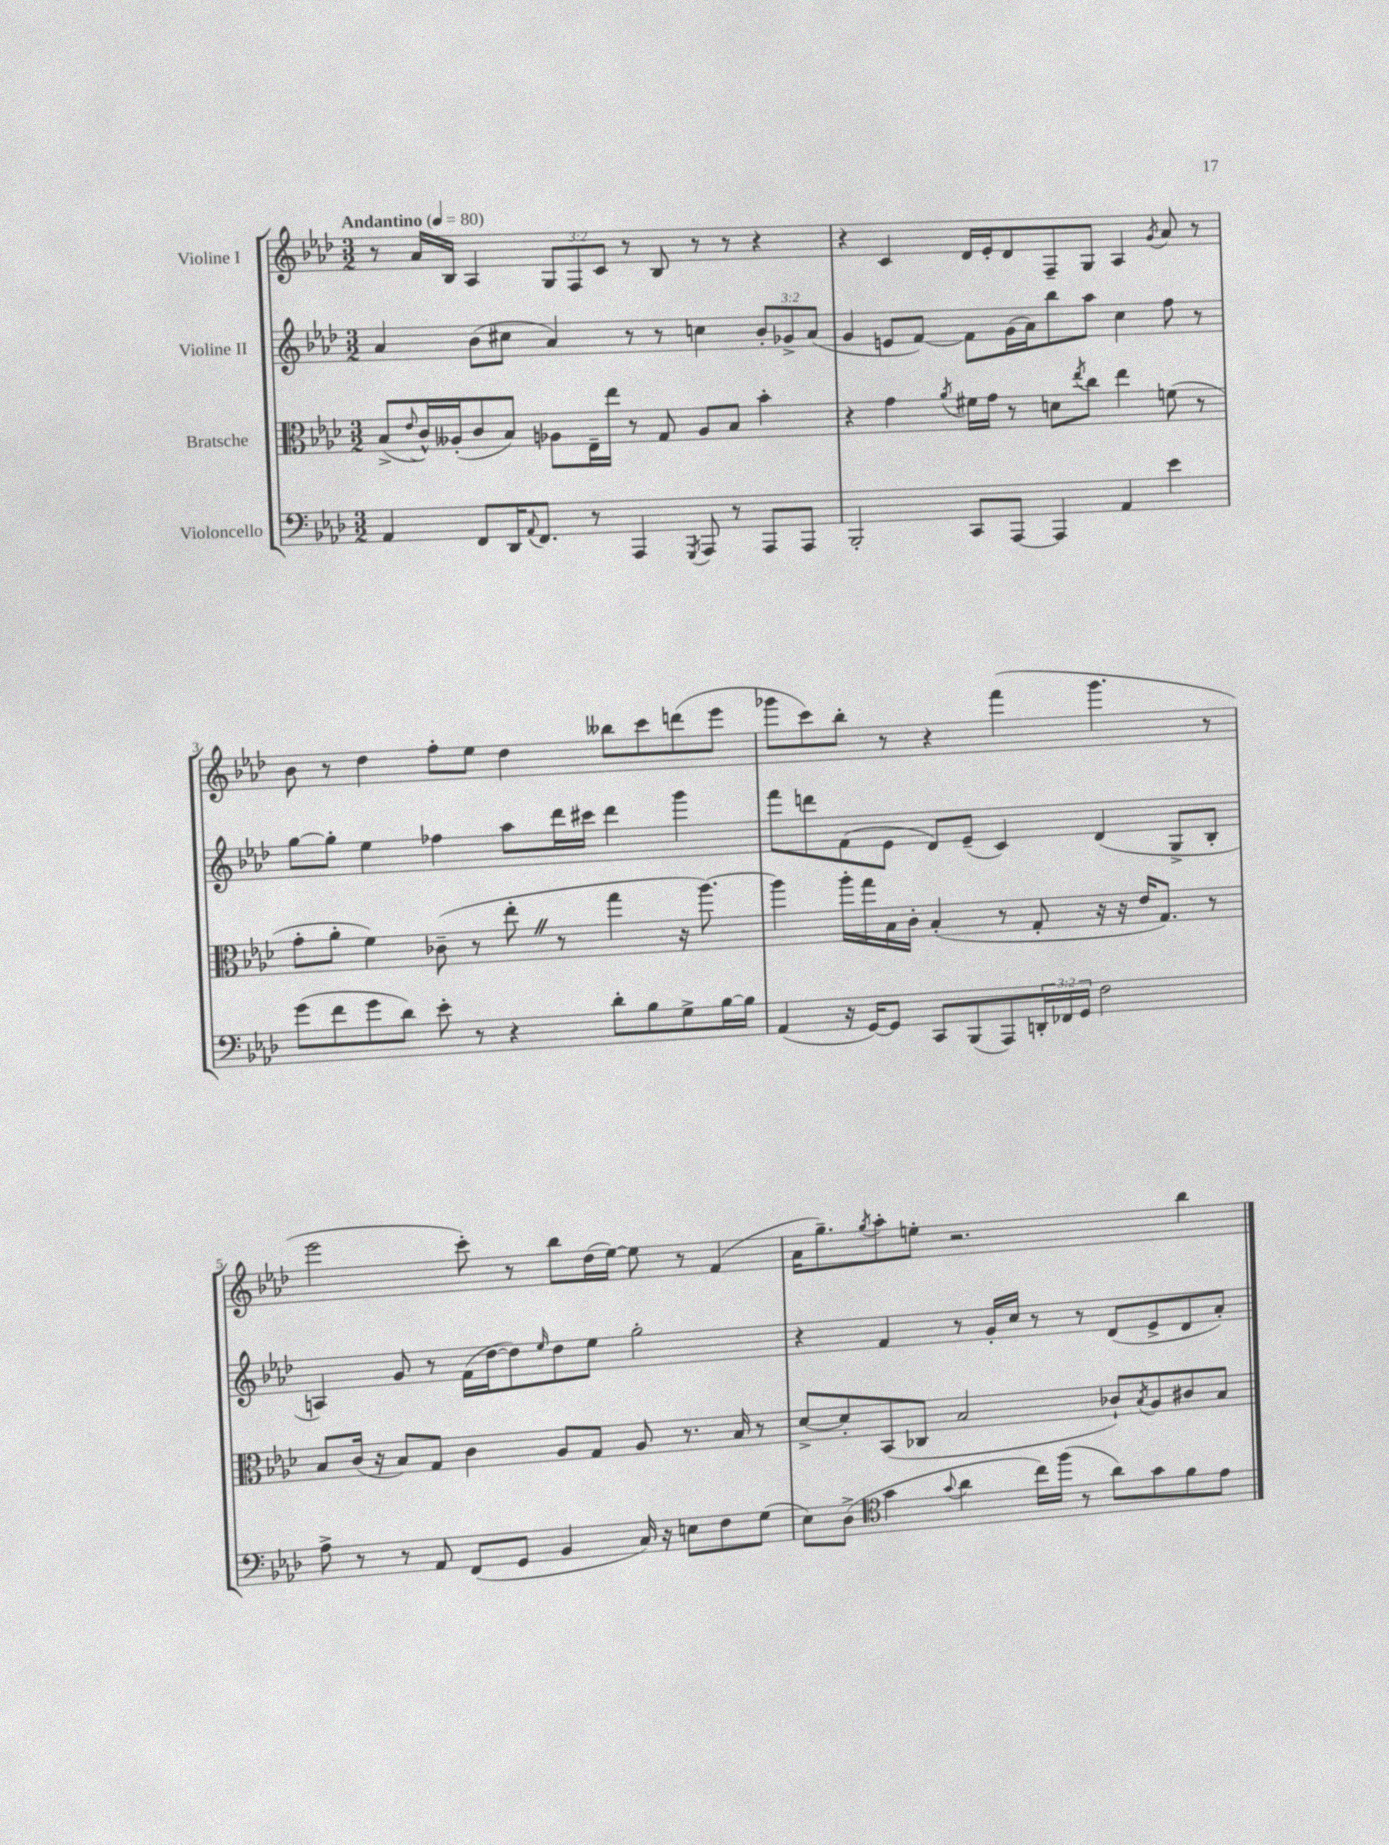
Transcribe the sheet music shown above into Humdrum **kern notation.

**kern	**kern	**kern	**kern
*staff4	*staff3	*staff2	*staff1
*clefF4	*clefC3	*clefG2	*clefG2
*k[b-e-a-d-]	*k[b-e-a-d-]	*k[b-e-a-d-]	*k[b-e-a-d-]
*M3/2	*M3/2	*M3/2	*M3/2
*MM80	*MM80	*MM80	*MM80
4AA-/	(8B-^/L	4a-/	8r
.	8qqe-/	.	.
.	16c^^/L)	.	16a-/LL
.	(16A--'/J	.	16B-/JJ
8FF/L	8c/	(8b-\L	4A-/
16DD-/K	8B-/J)	8cc#\J	.
8qqAA-/	.	.	.
8.FF/J	.	.	.
.	8A-\L	4a-/)	12G/L
.	.	.	12F/
8r	16E-~\L	.	.
.	.	.	12c/J
.	16ee-\JJ	.	.
4AAA-/	8r	8r	8r
.	8G/	8r	8B-/
8qGGG/	.	.	.
8AAA-/	8A-/L	4cc\	8r
8r	8B-/J	.	8r
8AAA-/L	4b-'\	12b-'/L	4r
.	.	12g-^/	.
8AAA-/J	.	.	.
.	.	(12a-/J	.
=	=	=	=
2BBB-'/	4r	4g/	4r
.	4g\	8e/L	4c/
.	.	[8f/J)	.
.	8qa-/	.	.
8CC/L	16f#\LL	8f\]L	16d-/LL
.	16g\JJ	.	16e-'/J
[8AAA-/J	8r	(16g\L	8d-/
.	.	16a-\J)	.
4AAA-/]	8d\L	8bb-\	8F~/
.	8qee-/	.	.
.	8cc\J	8aa-\J	8G/J
4AA-/	4ee-\	4cc\	4A-/
.	.	.	8qg/
4e-\	(8f\	8ff\	8a-/
.	8r	8r	8r
=	=	=	=
(8g\L	8g'\L	[8gg\L	8b-\
8f\	8a-'\J	8gg'\]J	8r
8g\	4f\)	4ee-\	4dd-\
8d-\J)	.	.	.
8e-'\	(8c-~\	4ff-\	8ff'\L
8r	8r	.	8ee-\J
4r	8ee-'\	8aa-\L	4dd-\
.	8r	16ddd-\L	.
.	.	16ccc#\JJ	.
8d-'\L	4gg\	4ddd-\	8bb--\L
8B-\	.	.	8ccc\
8G^\	16r	4ggg\	(8ddd\
.	[8.aa-\)	.	.
[16B-\L	.	.	8eee-\J
16B-\]JJ	.	.	.
=	=	=	=
(4AA-/	4aa-\]	8fff\L	8ggg-\L
.	.	8ddd\	8ccc\)
16r	16aa-'\LL	(8f\	8bb-'\J
[16GG/LK)	16gg\	.	.
8GG/]J	16B-\	8e-\J	8r
.	16c'\JJ	.	.
8CC/L	(4B-'/	8d-/L)	4r
(8BBB-/	.	(8e-~/J	.
8AAA-/)	8r	4c/)	(4fff\
24DD'/L	8G'/	.	.
24FF-/	.	.	.
24GG/JJ	.	.	.
2F\	16r	(4d-/	4.ggg-\
.	16r	.	.
.	16e-/LK	.	.
.	8.G/J)	.	.
.	.	8G^/L	.
.	8r	8B-'/J	8r
=	=	=	=
8A-^\	8B-/L	4A/)	2eee-\
8r	(16c/Jk	.	.
.	16r	.	.
8r	8B-/L)	8g/	.
8AA-/	8G/J	8r	.
(8FF/L	4c\	(16f\LL	8ccc'\)
.	.	[16dd-\J	.
8GG/J	.	8dd-\])	8r
.	.	16qqee-/	.
4BB-/	8A-/L	8dd-\	8bb-\L
.	8G/J	8ee-\J	(16dd-\L
.	.	.	[16ee-\JJ)
16C/)	8A-/	2gg'\	8ee-\]
16r	.	.	.
8E\L	8.r	.	8r
8F\	.	.	(4f/
.	16B-/	.	.
(8G\J	8r	.	.
=	=	=	=
8E-\L)	[8d-^/L	4r	16a-\LK
.	.	.	8.gg~\)
(8D-^\J	8d-'/]	.	.
*clefC4	*	*	*
.	.	.	8qgg/
4g\	(8BB-/	4f/	8aa-'\
.	8C-/J	.	8ee'\J
8qqg/	.	.	.
4a-\	2B-/	8r	2.r
.	.	16g'/LL	.
.	.	16cc/JJ	.
16cc\LL)	.	8r	.
(16ff\JJ	.	.	.
8r	.	8r	.
8a-\L)	8c-`/L)	(8d-/L	.
.	8qB-/	.	.
8g\	8A-/	8e-^/	.
8f\	8c#/	8d-/	4bb-\
8e-\J	8B-/J	8a-'/J)	.
==	==	==	==
*-	*-	*-	*-
